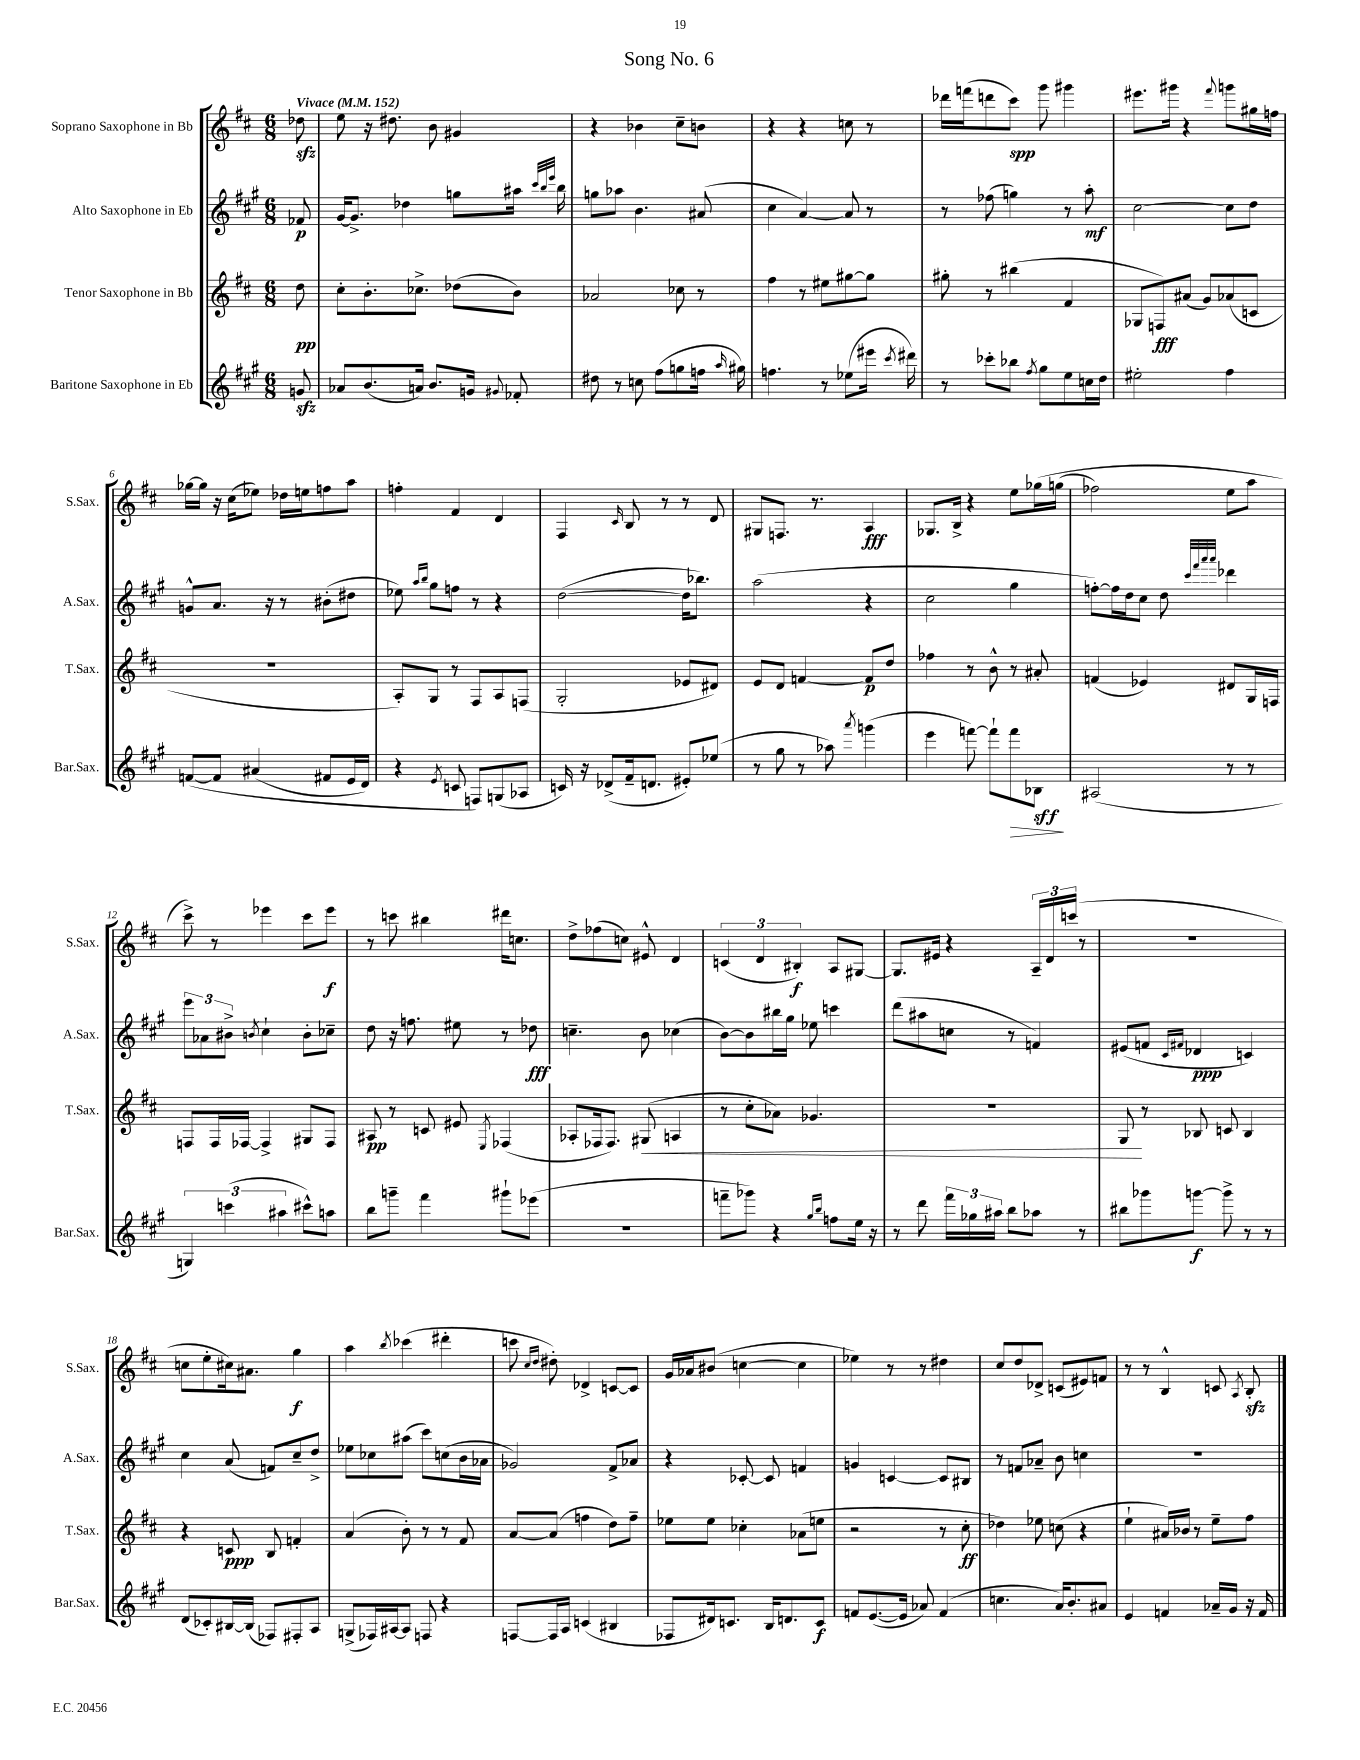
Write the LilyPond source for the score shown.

\header { title = "Song No. 6" }
<<
\new StaffGroup <<
\new Staff = "s0" \with { instrumentName = "Soprano Saxophone in Bb" shortInstrumentName = "S.Sax." } {
    \clef treble \key d \major \numericTimeSignature \time 6/8 \partial 8 \tempo "Vivace" 4 = 152
    \autoBeamOff des''8\sfz |
    e''8 r16 dis''8. b'8 gis'4 |
    r4 bes'4 cis''8[-- b'8] |
    r4 r4 c''8 r8 |
    des'''16[ f'''16( d'''8 cis'''8]\spp) g'''8 gis'''4 |
    eis'''8.[ gis'''16] r4 \appoggiatura { fis'''8 } g'''8[ gis''16 f''16] |
    ges''16[~ ges''16] r16 cis''16[( ees''8]) des''16[ e''16 f''8 a''8] |
    f''4-. fis'4 d'4 |
    fis4 \grace { cis'16 } b8 r8 r8 d'8 |
    gis8[ f8.] r8. a4\fff |
    ges8.[ b16]-> r4 e''8[ ges''16\( g''16]( |
    fes''2) e''8[ a''8] |
    cis'''8->\) r8 ees'''4 cis'''8[ ees'''8]\f |
    r8 c'''8 bis''4 dis'''16[ c''8.] |
    d''8[-> fes''8( c''8]) eis'8-^ d'4 |
    \tuplet 3/2 { c'4( d'4 bis4-.\f) } a8[ gis8]~ |
    gis8.[ eis'16] r4 \tuplet 3/2 { a16[-- d'16 c'''16]( } r8 |
    R2. |
    c''8[ e''8-. cis''16) ais'8.] g''4\f |
    a''4 \acciaccatura { b''8 } ces'''4( dis'''4-. |
    c'''8 \grace { cis''16[ d''16] } dis''8-.) des'4-> c'8[~ c'8] |
    g'16[ aes'16 bis'8]( c''4~ c''4 |
    ees''4) r8 r8 dis''4 |
    cis''8[ d''8 des'8]-> c'8[( eis'8) f'8] |
    r8 r8 b4-^ c'8 \acciaccatura { a8 } b8-.\sfz \bar "|." |
}
\new Staff = "s1" \with { instrumentName = "Alto Saxophone in Eb" shortInstrumentName = "A.Sax." } {
    \clef treble \key a \major \numericTimeSignature \time 6/8 \partial 8
    \autoBeamOff fes'8\p |
    gis'16[~ gis'8.]-> des''4 g''8[ ais''16] \grace { cis'''32[ b''32 e'''32] } b''16 |
    g''8[ aes''8] b'4. ais'8( |
    cis''4 a'4~) a'8 r8 |
    r8 fes''8( g''4) r8 a''8-.\mf |
    cis''2~ cis''8[ d''8] |
    g'8[-^ a'8.] r16 r8 bis'8[-.( dis''8] |
    ees''8) \grace { a''16[ b''16] } gis''8[ f''8] r8 r4 |
    d''2~( d''16[ bes''8.]) |
    a''2( r4 |
    cis''2 gis''4 |
    f''8[~-.) f''16 d''16 cis''8] d''8 \grace { cis'''32[ fis'''32 a'''32 a'''32] } des'''4 |
    \tuplet 3/2 { e'''8[ aes'8 bis'8]-> } \acciaccatura { b'8 } cis''4-! b'8[-. ces''8]-- |
    d''8 r16 f''8. eis''8 r8 des''8\fff |
    c''4.-- b'8 ces''4( |
    b'8[~) b'8 bis''16 gis''16] ees''8 c'''4 |
    d'''8[( ais''8 c''8] r8 f'4) |
    eis'8[( f'8] \grace { cis'16[ fis'16] } des'4\ppp c'4) |
    cis''4 a'8( f'8[) cis''8-- d''8]-> |
    ees''8[ ces''8 ais''8]( cis'''8[) c''8( b'16 aes'16] |
    ges'2) fis'8[-> aes'8] |
    r4 ces'8~-. ces'8 f'4 |
    g'4 c'4~ c'8[ bis8] |
    r8 f'8[ aes'8]-- b'8 c''4 |
    R2. \bar "|." |
}
\new Staff = "s2" \with { instrumentName = "Tenor Saxophone in Bb" shortInstrumentName = "T.Sax." } {
    \clef treble \key d \major \numericTimeSignature \time 6/8 \partial 8
    \autoBeamOff d''8\pp |
    cis''8[-. b'8.-. ces''8.]-> des''8[( b'8]) |
    aes'2 ces''8 r8 |
    fis''4 r8 eis''8[ gis''8~ gis''8] |
    gis''8-. r8 bis''4( fis'4 |
    ges8[ f8\fff) ais'8]( g'8[) aes'8( c'8] |
    R2. |
    a8[-.) g8] r8 fis8[ a8 f8]( |
    g2-. ees'8[ dis'8]) |
    e'8[ d'8] f'4~ f'8[\p d''8] |
    fes''4 r8 b'8-^ r8 ais'8-. |
    f'4( ees'4) dis'8[ g16 f16] |
    f8[ f16 fes16]~ fes4-> gis8[ fes8] |
    ais8\pp r8 c'8 eis'8 \acciaccatura { e8 } fes4( |
    aes8[-. fes16 fes8.]) gis8\<( a4 |
    r8 cis''8[-. aes'8]) ges'4. |
    R2. |
    g8\! r8 bes8 c'8 bes4 |
    r4 c'8\ppp b8 f'4-. |
    a'4( b'8-.) r8 r8 fis'8 |
    a'8[~ a'8]( f''4 d''8[) f''8]-- |
    ees''8[ ees''8] ces''4-. aes'8[( e''8] |
    r2 r8 cis''8-.\ff |
    des''4) ees''8 c''8( r4 |
    e''4-! ais'16[) bes'16] r8 e''8[-- fis''8] \bar "|." |
}
\new Staff = "s3" \with { instrumentName = "Baritone Saxophone in Eb" shortInstrumentName = "Bar.Sax." } {
    \clef treble \key a \major \numericTimeSignature \time 6/8 \partial 8
    \autoBeamOff g'8\sfz |
    aes'8[ b'8.( a'16]) b'8.[ g'16] \appoggiatura { gis'8 } fes'8-. |
    dis''8 r8 c''8 fis''8[( g''8 f''16] \grace { a''16 } gis''16) |
    f''4. r8 ees''8[( eis'''16] \acciaccatura { cis'''8 } dis'''16) |
    r8 ces'''8[-. bes''8] \acciaccatura { fis''8 } gis''8[ e''8 c''16 d''16] |
    eis''2-. fis''4 |
    f'8[~\( f'8] ais'4( fis'8[ e'16 d'16]) |
    r4 \acciaccatura { e'8 } c'8 f8[\) g8( aes8] |
    c'16) r16 des'8[->( fis'16-- d'8.] eis'8[-.) ees''8]( |
    r8 gis''8 r8 aes''8) \acciaccatura { a'''8 } g'''4( |
    e'''4 f'''8~) f'''8[-! f'''8\> bes8]\sff\! |
    ais2( r8 r8 |
    \tuplet 3/2 { g4) c'''4( ais''4 } cis'''8[-^) a''8] |
    b''8[ g'''8]-- fis'''4 gis'''8[-! ees'''8]( |
    R2. |
    f'''8[-- ges'''8]) r4 \grace { gis''16[ b''16] } f''8[ e''16] r16 |
    r8 d'''8 \tuplet 3/2 { fis'''16[ ges''16 ais''16] } b''8[ aes''8] r8 |
    bis''8[ ges'''8 g'''8]~\f g'''8-> r8 r8 |
    d'8[( ces'8-.) bis16~ bis16]( fes8[) fis8-. a8] |
    g8[->( fes16) ais16~ ais8] f8 r4 |
    f8[~ f16 a16] c'4( bis4 |
    fes8[ dis'16) c'8.] b16[ d'8. c'8]\f |
    f'8[ e'8.~( e'16] aes'8) f'4( |
    c''4. a'16[) b'8.-. ais'8] |
    e'4 f'4 aes'16[-- gis'16] r16 f'16 \bar "|." |
}
>>
>>
